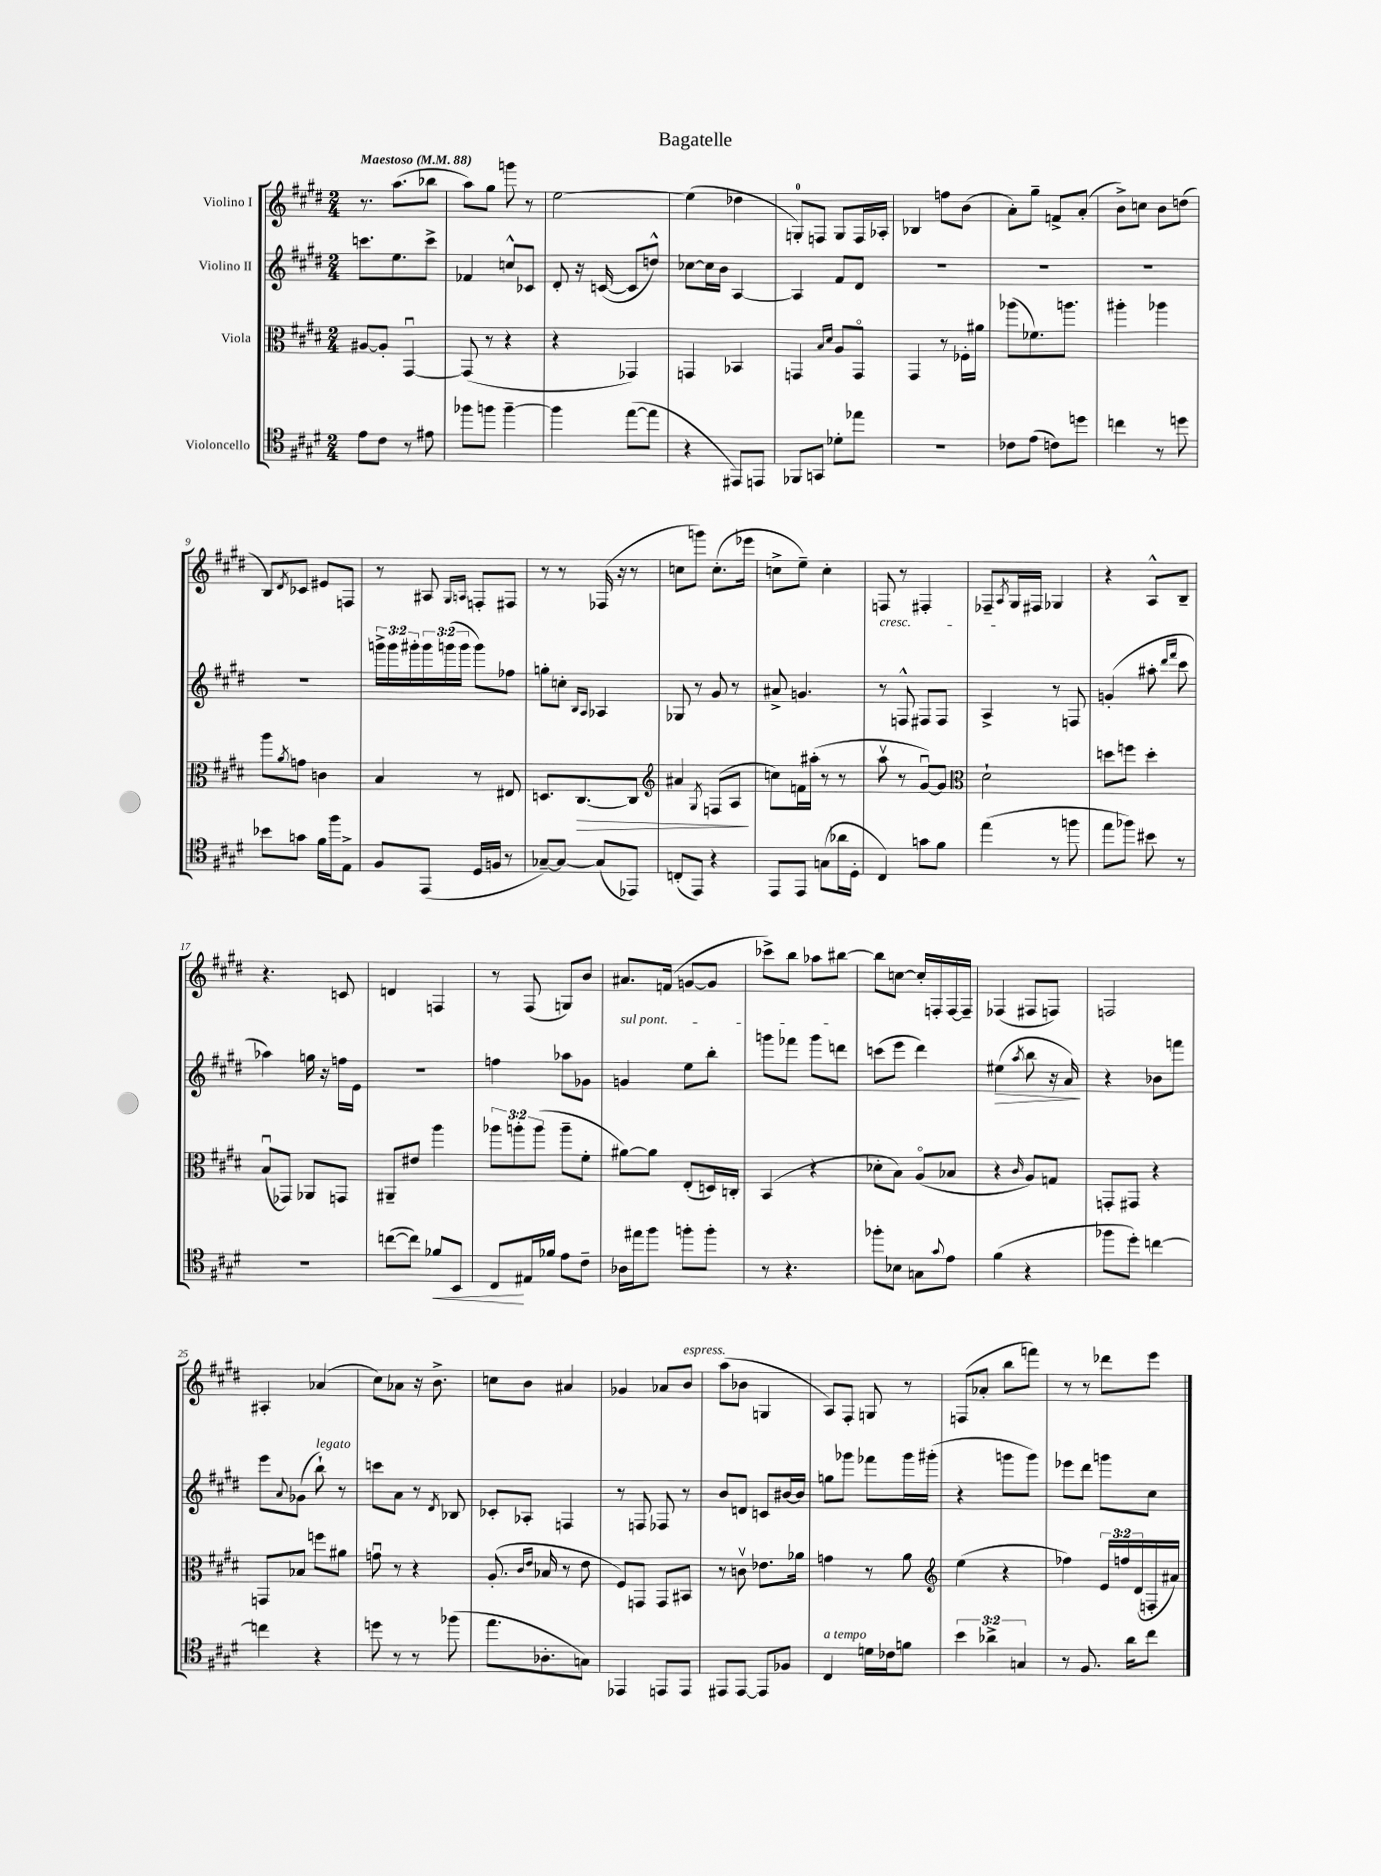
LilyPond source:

\header { title = "Bagatelle" }
<<
\new StaffGroup <<
\new Staff = "s0" \with { instrumentName = "Violino I" } {
    \clef treble \key e \major \numericTimeSignature \time 2/4 \tempo "Maestoso" 4 = 88
    r8. a''8.( bes''8 |
    a''8) gis''8 g'''8 r8 |
    e''2~ |
    e''4( des''4 |
    g8-0-.) f8 g8 f16 aes16-. |
    bes4 f''8 b'8( |
    a'8-.) gis''8-- f'8-> a'8-.( |
    b'8->) c''8 b'8 d''8( |
    b8) \acciaccatura { dis'8 } ces'8 eis'8 f8 |
    r8 ais8 \grace { gis16 a16 } f8-. fis8 |
    r8 r8 fes16( r16 r8 |
    c''8 g'''8) c''8.-.( ees'''16 |
    c''8-> e''8--) c''4-. |
    f8\cresc r8 fis4-. |
    fes8-- \acciaccatura { a8 } gis16\! fis16 ges4 |
    r4 a8-^ b8-- |
    r4. c'8 |
    d'4 f4 |
    r8 fis8( g8) b'8 |
    ais'8. f'16( g'8~ g'8 |
    ces'''8->) b''8 aes''8 bis''8~ |
    bis''8 c''8~ c''16-. f16-. f16~ f16-- |
    fes4( fis8 f8) |
    f2 |
    ais4-. aes'4( |
    cis''8) aes'8 r16 b'8.-> |
    c''8 b'8 ais'4 |
    ges'4 aes'8 b'8^\markup { \italic "espress." } |
    a''8( bes'8 g4 |
    a8) fis8-. g8 r8 |
    f8( aes'8-. b''8 f'''8) |
    r8 r8 des'''8 e'''8 \bar "|." |
}
\new Staff = "s1" \with { instrumentName = "Violino II" } {
    \clef treble \key e \major \numericTimeSignature \time 2/4 \override Staff.TupletNumber.text = #tuplet-number::calc-fraction-text
    c'''8. e''8. c'''8-> |
    fes'4 c''8-^ ces'8 |
    dis'8-. r16 c'16~( c'8 d''8-^) |
    ces''8~ ces''16 b'16 a4~ |
    a4 fis'8 dis'8 |
    R2 |
    R2 |
    R2 |
    R2 |
    \tuplet 3/2 { g'''16-> g'''16 gis'''16-. } \tuplet 3/2 { gis'''16 g'''16( g'''16 } g'''8) fes''8 |
    g''8-. c''8-. \grace { b16 a16 } aes4 |
    ges8 r8 gis'8 r8 |
    ais'8-> g'4. |
    r8 f8-^ fis8 fis8 |
    a4-> r8 f8 |
    g'4-.( ais''8-. \grace { dis'''16 fis'''16 } cis'''8 |
    aes''4) g''16 r16 f''16 e'16 |
    r2 |
    f''4 aes''8 ges'8 |
    \once \override TextSpanner.bound-details.left.text = \markup { \italic "sul pont." } g'4\startTextSpan e''8 b''8-. |
    g'''8 fes'''8 g'''8 d'''8\stopTextSpan |
    c'''8( e'''8 dis'''4) |
    eis''4\>( \acciaccatura { a''8 } b''8 r16 a'16\!) |
    r4 bes'8 f'''8 |
    e'''8 \appoggiatura { a'8 } ges'8( b''8-!^\markup { \italic "legato" }) r8 |
    c'''8 a'8 r8 \acciaccatura { dis'8 } bes8 |
    ces'8-. aes8-. f4 |
    r8 f8 fes8 r8 |
    b'8 d'8 c'8 bis'16~ bis'16 |
    g''8 ges'''8 fes'''8 ges'''16 gis'''16-.( |
    r4 g'''8 g'''8) |
    ees'''8 dis'''8 g'''8 cis''8 \bar "|." |
}
\new Staff = "s2" \with { instrumentName = "Viola" } {
    \clef alto \key e \major \numericTimeSignature \time 2/4 \override Staff.TupletNumber.text = #tuplet-number::calc-fraction-text
    ais8~ ais8-. gis,4~\downbow |
    gis,8( r8 r4 |
    r4 ges,4) |
    g,4 bes,4 |
    g,4 \grace { b16 dis'16 } a8 g,8\flageolet |
    gis,4 r8 fes16-. ais'16 |
    aes''8( fes'8.) a''8. |
    ais''4-. aes''4 |
    a''8 \acciaccatura { a'8 } g'8 c'4 |
    b4 r8 eis8 |
    d8. cis8.~\> cis8 |
    \clef treble ais'4 \acciaccatura { gis8 } f8( a8\! |
    c''8) f'16 ais''16-.( r8 r8 |
    a''8\upbow r8 gis'8~\downbow) gis'8 |
    \clef alto dis'2-! |
    d''8 f''8 d''4-. |
    b8\downbow( ges,8) aes,8 g,8 |
    ais,8-- eis'8 a''4 |
    \tuplet 3/2 { aes''8 a''8-. a''8( } a''8-- fis'8-. |
    ais'8~) ais'8 e8-.( d16) c16-. |
    b,4( r4 |
    des'8-. b8) a8\flageolet( bes8 |
    r4 \grace { cis'16 } a8) g8 |
    g,8-. gis,8 r4 |
    g,8 bes8 f''8 ais'8 |
    g'8\downbow r8 r4 |
    a8.-.( \grace { cis'16 e'16 } bes16 r8 e'8 |
    fis8) g,8 g,8 bis,8 |
    r8 c'8\upbow ees'8. aes'16 |
    g'4 r8 a'8 |
    \clef treble e''4( r4 |
    fes''4) \tuplet 3/2 { e'16 f''16 dis'16( } f16-. ais'16) \bar "|." |
}
\new Staff = "s3" \with { instrumentName = "Violoncello" } {
    \clef tenor \key e \major \numericTimeSignature \time 2/4 \override Staff.TupletNumber.text = #tuplet-number::calc-fraction-text
    e'8 cis'8 r8 eis'8 |
    fes''8 f''8 f''4~-- |
    f''4 e''8~( e''8 |
    r4 eis,8) e,8 |
    fes,8 g,8 des'8-. ees''8 |
    r2 |
    ces'8 e'8( c'8) d''8 |
    c''4 r8 d''8 |
    bes'8 g'8 fis'16 fis''16 e8-> |
    fis8 e,8( dis16 f16 r8 |
    ges8~--) ges8~ ges8( ees,8) |
    c8-.( e,8) r4 |
    e,8 e,8 g8( aes'16 dis16-. |
    cis4) g'8 fis'8 |
    e''4( r8 f''8 |
    e''8 fes''8) bis'8 r8 |
    r2 |
    c''8~( c''8) fes'8\< b,8 |
    cis8\! eis16 fes'16 e'8 cis'8-- |
    aes16 eis''16 fis''8 f''8-. f''8-. |
    r8 r4. |
    fes''8-. bes8 g8 \appoggiatura { gis'8 } e'8 |
    fis'4( r4 |
    fes''8 dis''8-.) c''4~ |
    c''4 r4 |
    d''8 r8 r8 fes''8( |
    e''8. aes8.-. g8) |
    ees,4 e,8 e,8 |
    eis,8 eis,8~ eis,8 fes8 |
    cis4^\markup { \italic "a tempo" } d'16 ces'16 f'8 |
    \tuplet 3/2 { b'4 aes'4-> g4 } |
    r8 fis8. a'16 cis''8 \bar "|." |
}
>>
>>
